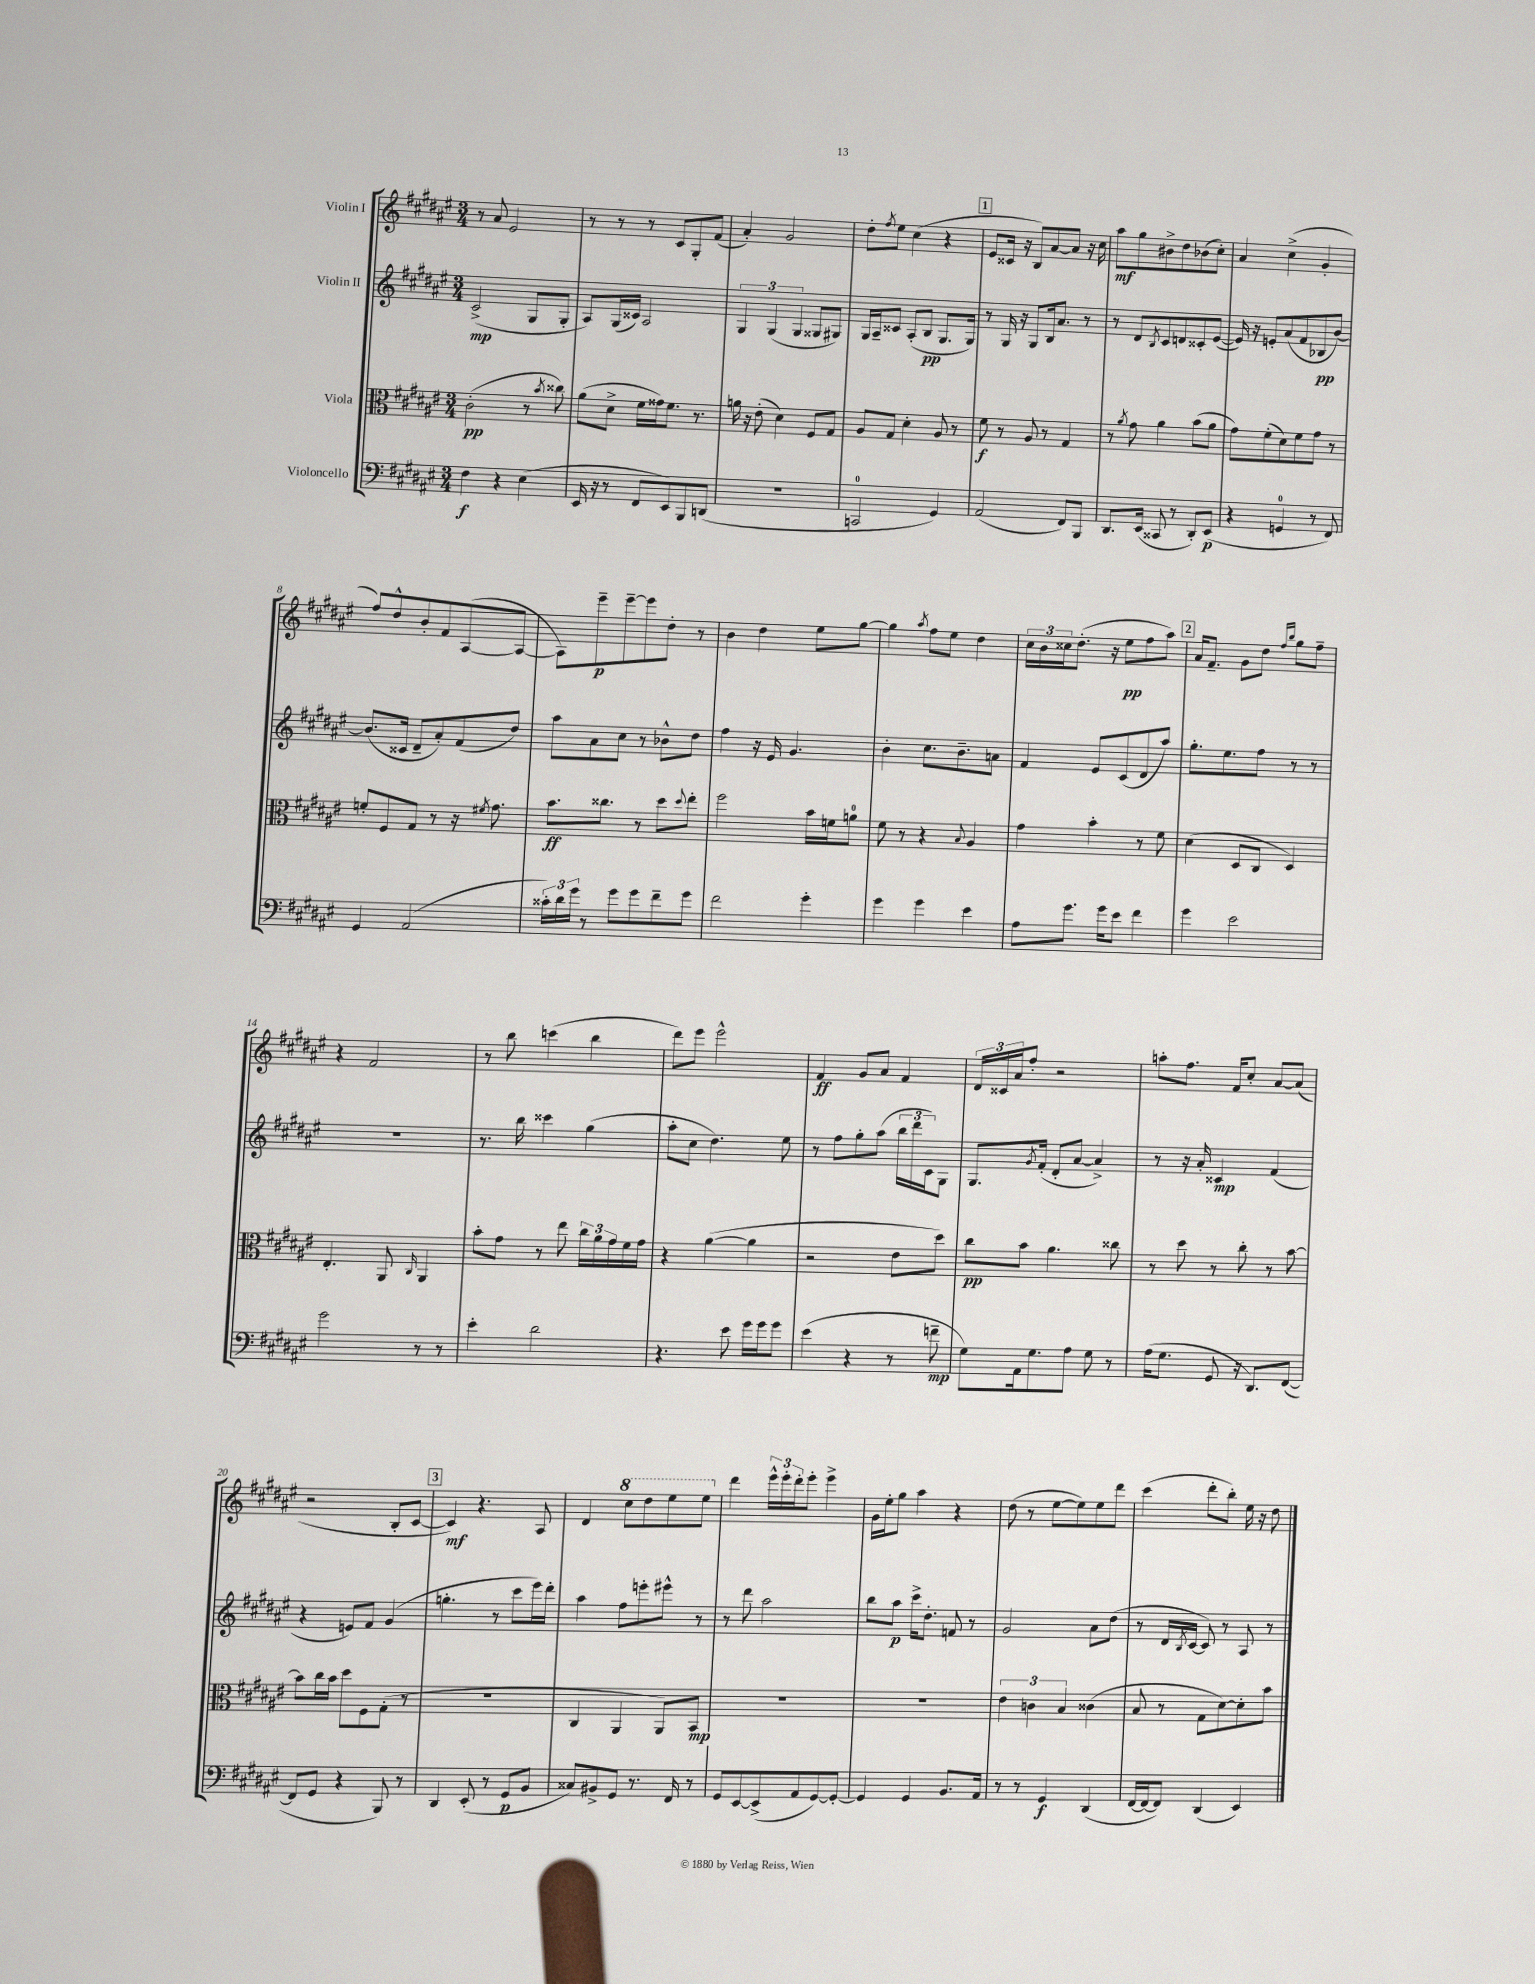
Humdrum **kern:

**kern	**dynam	**kern	**dynam	**kern	**dynam	**kern	**dynam
*part4	*part4	*part3	*part3	*part2	*part2	*part1	*part1
*staff4	*staff4	*staff3	*staff3	*staff2	*staff2	*staff1	*staff1
*I"Violoncello	*	*I"Viola	*	*I"Violin II	*	*I"Violin I	*
*clefF4	*	*clefC3	*	*clefG2	*	*clefG2	*
*k[f#c#g#d#a#e#]	*	*k[f#c#g#d#a#e#]	*	*k[f#c#g#d#a#e#]	*	*k[f#c#g#d#a#e#]	*
*M3/4	*	*M3/4	*	*M3/4	*	*M3/4	*
=1	=1	=1	=1	=1	=1	=1	=1
4F#\	f	(2c#'\	pp	(2c#^/	mp	8r	.
.	.	.	.	.	.	8a#/	.
4r	.	.	.	.	.	2e#/	.
(4E#\	.	8r	.	8G#/L	.	.	.
.	.	8qb/	.	.	.	.	.
.	.	8cc##X\)	.	8G#'/J	.	.	.
=2	=2	=2	=2	=2	=2	=2	=2
16EE#/	.	(8a#\L	.	8A#/L)	.	8r	.
16r	.	.	.	.	.	.	.
8r	.	8d#^\J	.	(16G#/L	.	8r	.
.	.	.	.	16c##X/JJ)	.	.	.
8FF#/L	.	16f#\LL	.	2A#/	.	8r	.
.	.	16g##X\J)	.	.	.	.	.
8EE#/)	.	8.f#\J	.	.	.	8c#/L	.
8BBB/	.	.	.	.	.	8G#'/	.
.	.	8.r	.	.	.	.	.
(8DDn/J	.	.	.	.	.	(8f#/J	.
=3	=3	=3	=3	=3	=3	=3	=3
2.r	.	16an\	.	6G#/	.	4a#'/)	.
.	.	16r	.	.	.	.	.
.	.	(8e#'\	.	.	.	.	.
.	.	.	.	(6G#/	.	.	.
.	.	4d#\)	.	.	.	2g#/	.
.	.	.	.	6G#/	.	.	.
.	.	8F#/L	.	8G##X/L	.	.	.
.	.	8G#/J	.	8G#X/J)	.	.	.
=4	=4	=4	=4	=4	=4	=4	=4
2CCn/	.	8A#/L	.	16G#/LL	.	8dd#'\L	.
.	.	.	.	16A#~/J	.	.	.
.	.	.	.	.	.	8qff#/	.
.	.	8G#/J	.	8c##X/J	.	8ee#\J	.
.	.	4d#'\	.	(8A#'/L	.	(4cc#\	.
.	.	.	.	8B/J	pp	.	.
4GG#/)	.	8A#/	.	8.G#/L	.	4r	.
.	.	8r	.	.	.	.	.
.	.	.	.	16G#/Jk)	.	.	.
!!LO:REH:place=s1:t=1
=5	=5	=5	=5	=5	=5	=5	=5
(2AA#/	.	8f#\	f	8r	.	8e#/L	.
.	.	8r	.	16G#/	.	16c##X/Jk	.
.	.	.	.	16r	.	16r	.
.	.	8A#/	.	8G#/L	.	8B/L)	.
.	.	8r	.	16B/k	.	[8a#/	.
.	.	.	.	8.a#/J	.	.	.
8FF#/L)	.	4G#/	.	.	.	8a#/J]	.
8BBB/J	.	.	.	8r	.	16r	.
.	.	.	.	.	.	16cc#\	.
=6	=6	=6	=6	=6	=6	=6	=6
8.DD#/L	.	8r	.	8r	.	8aa#\L	mf
.	.	8qa#/	.	.	.	.	.
.	.	8g#\	.	8d#/L	.	8gg#\	.
(16EE#/Jk	.	.	.	.	.	.	.
.	.	.	.	8qB/	.	.	.
8CC##X/	.	4a#\	.	8c#/	.	8b#X^\	.
8r	.	.	.	8dn/	.	8dd#\	.
8DD#'/L)	.	(8b\L	.	8c##X'/	.	(8b-X\	.
(8EE#/J	p	8a#\J	.	([8e#/J	.	8cc#'\J)	.
=7	=7	=7	=7	=7	=7	=7	=7
4r	.	8g#\L)	.	16e#/])	.	4a#/	.
.	.	.	.	16r	.	.	.
.	.	(8f#'\	.	8en'/L	.	.	.
4GGn/	.	8d#\)	.	(8a#/	.	(4cc#^\	.
.	.	8f#\	.	8f#/	.	.	.
8r	.	8g#\J	.	8B-X/	pp	4g#'/	.
8FF#/)	.	8r	.	[8b/J)	.	.	.
!!LO:LB:g=z
=8	=8	=8	=8	=8	=8	=8	=8
4GG#/	.	8fn'/L	.	(8.b/L]	.	8ff#/L)	.
.	.	8F#/	.	.	.	8dd#^^/	.
.	.	.	.	16c##X/Jk	.	.	.
(2AA#/	.	8G#/J	.	8d#~/L	.	8b'/	.
.	.	8r	.	8a#'/)	.	8f#/	.
.	.	16r	.	(8f#/	.	([8A#/	.
.	.	8qf#X/	.	.	.	.	.
.	.	8.g#\	.	.	.	.	.
.	.	.	.	8dd#/J)	.	8A#/J_	.
=9	=9	=9	=9	=9	=9	=9	=9
24c##X'\LL)	.	8.b\L	ff	8aa#\L	.	8A#\L])	.
24d#\	.	.	.	.	.	.	.
24g#\JJ	.	.	.	.	.	.	.
8r	.	.	.	8a#\	.	8eee#~\	p
.	.	8.cc##X\J	.	.	.	.	.
8g#\L	.	.	.	8cc#\J	.	[8eee#~\	.
8g#\	.	8r	.	8r	.	8eee#\]	.
8f#~\	.	8dd#\L	.	8b-X^^\L	.	8dd#'\J	.
.	.	8qqdd#/	.	.	.	.	.
8g#\J	.	8ee#'\J	.	8dd#\J	.	8r	.
=10	=10	=10	=10	=10	=10	=10	=10
2f#\	.	2ff#\	.	4ff#\	.	4b\	.
.	.	.	.	16r	.	4dd#\	.
.	.	.	.	16e#/	.	.	.
.	.	.	.	4.g#/	.	.	.
4g#'\	.	16b\LL	.	.	.	8ee#\L	.
.	.	16fn\J	.	.	.	.	.
.	.	8an\J	.	.	.	[8gg#\J	.
=11	=11	=11	=11	=11	=11	=11	=11
4g#\	.	8f#\	.	4b'\	.	4gg#\]	.
.	.	8r	.	.	.	.	.
.	.	.	.	.	.	8qaa#/	.
4g#\	.	4r	.	8.cc#\L	.	8ff#\L	.
.	.	.	.	.	.	8ee#\J	.
.	.	.	.	8.b~\	.	.	.
.	.	8qqB/	.	.	.	.	.
4e#\	.	4A#/	.	.	.	4dd#\	.
.	.	.	.	8an\J	.	.	.
=12	=12	=12	=12	=12	=12	=12	=12
8A#\L	.	4g#\	.	4f#/	.	24cc#\LL	.
.	.	.	.	.	.	24b\	.
.	.	.	.	.	.	24cc##X\J	.
8.g#\J	.	.	.	.	.	(8.dd#'\J	.
.	.	4b'\	.	8e#/L	.	.	.
16g#\KL	.	.	.	.	.	16r	.
8e#\J	.	.	.	(8c#/	.	8ee#\L	pp
4f#\	.	8r	.	8d#/	.	8ff#\	.
.	.	8f#\	.	8aa#/J)	.	8aa#\J)	.
!!LO:REH:place=s1:t=2
=13	=13	=13	=13	=13	=13	=13	=13
4g#\	.	(4d#\	.	8.gg#'\L	.	16a#/KL	.
.	.	.	.	.	.	8.f#~/J	.
.	.	.	.	8.ee#\	.	.	.
2e#\	.	8D#/L	.	.	.	8g#\L	.
.	.	8C#/J	.	8ff#\J	.	8dd#\J	.
.	.	.	.	.	.	16qqff#/LL	.
.	.	.	.	.	.	16qqbb/JJ	.
.	.	4D#/)	.	8r	.	8gg#\L	.
.	.	.	.	8r	.	8ff#~\J	.
!!LO:LB:g=z
=14	=14	=14	=14	=14	=14	=14	=14
2g#\	.	4.E#'/	.	2.r	.	4r	.
.	.	.	.	.	.	2f#/	.
.	.	8AA#/	.	.	.	.	.
.	.	16qqC#/	.	.	.	.	.
8r	.	4AA#/	.	.	.	.	.
8r	.	.	.	.	.	.	.
=15	=15	=15	=15	=15	=15	=15	=15
4e#'\	.	8b'\L	.	8.r	.	8r	.
.	.	8g#\J	.	.	.	8bb\	.
.	.	.	.	16bb\	.	.	.
2d#\	.	8r	.	4ccc##X\	.	(4cccn\	.
.	.	8ee#\	.	.	.	.	.
.	.	24cc#\LL	.	(4gg#\	.	4bb\	.
.	.	24a#\	.	.	.	.	.
.	.	24g#\	.	.	.	.	.
.	.	16f#\	.	.	.	.	.
.	.	16g#\JJ	.	.	.	.	.
=16	=16	=16	=16	=16	=16	=16	=16
4.r	.	4r	.	8aa#'\L	.	8ddd#\L)	.
.	.	.	.	8cc#\J	.	8eee#\J	.
.	.	([4a#\	.	4.dd#\)	.	2eee#^^\	.
8e#\	.	.	.	.	.	.	.
16g#\LL	.	4a#\]	.	.	.	.	.
16g#\J	.	.	.	.	.	.	.
8g#\J	.	.	.	8ee#\	.	.	.
=17	=17	=17	=17	=17	=17	=17	=17
(4e#\	.	2r	.	8r	.	4f#/	ff
.	.	.	.	8ff#\L	.	.	.
4r	.	.	.	8gg#'\	.	8g#/L	.
.	.	.	.	(8aa#\J	.	8a#/J	.
8r	.	8e#\L	.	24bb\LL	.	4f#/	.
.	.	.	.	24ddd#\	.	.	.
.	.	.	.	24c#\J)	.	.	.
8fn~\	mp	8dd#\J)	.	8G#\J	.	.	.
=18	=18	=18	=18	=18	=18	=18	=18
8G#\L)	.	8cc#\L	pp	8.G#/L	.	24d#/LL	.
.	.	.	.	.	.	24c##X/	.
.	.	.	.	.	.	24a#/J	.
16AA#\k	.	8b\J	.	.	.	8ff#'/J	.
.	.	.	.	8qg#/	.	.	.
8.G#\	.	.	.	(16f#'/Jk	.	.	.
.	.	4.a#\	.	8d#'/L	.	2r	.
8A#\J	.	.	.	[8a#/J	.	.	.
8G#\	.	.	.	4a#^/])	.	.	.
8r	.	8cc##X\	.	.	.	.	.
=19	=19	=19	=19	=19	=19	=19	=19
(16A#\KL	.	8r	.	8r	.	8aan'\L	.
8.G#\J	.	.	.	.	.	.	.
.	.	8dd#\	.	16r	.	8.ff#\J	.
.	.	.	.	16a#'/	.	.	.
8GG#/	.	8r	.	4c##X/	mp	.	.
.	.	.	.	.	.	16f#/KL	.
16r	.	8cc#'\	.	.	.	8cc#'/J	.
8.DD#/L)	.	.	.	.	.	.	.
.	.	8r	.	(4f#/	.	[8a#/L	.
([8FF#/J	.	[8b\	.	.	.	(8a#/J]	.
!!LO:LB:g=z
=20	=20	=20	=20	=20	=20	=20	=20
8FF#/L]	.	8b\L]	.	4r	.	2r	.
8GG#/J	.	16cc#\L	.	.	.	.	.
.	.	16b\JJ	.	.	.	.	.
4r	.	8dd#\L	.	8en/L)	.	.	.
.	.	8F#\	.	8f#/J	.	.	.
8BBB/)	.	(8G#'\J	.	(4g#/	.	8B'/L	.
8r	.	8r	.	.	.	[8c#/J	.
!!LO:REH:place=s1:t=3
=21	=21	=21	=21	=21	=21	=21	=21
4DD#/	.	2.r	.	4.ggn'\	.	4c#/])	mf
(8EE#'/	.	.	.	.	.	4.r	.
8r	.	.	.	8r	.	.	.
8GG#/L	p	.	.	8ccc#\L	.	.	.
8BB/J	.	.	.	16eee#\L)	.	8A#/	.
.	.	.	.	16ddd#'\JJ	.	.	.
=22	=22	=22	=22	=22	=22	=22	=22
8C##X/L)	.	4C#/	.	4aa#\	.	4d#/	.
8BB#X^/	.	.	.	.	.	.	.
*	*	*	*	*	*	*8va	*
8GG#/J	.	4AA#/	.	8ff#\L	.	8ccc#\L	.
8.r	.	.	.	8eeen'\	.	8ddd#\	.
.	.	8AA#/L)	.	8eee#X^^\J	.	8eee#\	.
16FF#/	.	.	.	.	.	.	.
8r	.	8BB/J	mp	8r	.	8eee#\J	.
=23	=23	=23	=23	=23	=23	=23	=23
*	*	*	*	*	*	*X8va	*
8GG#/L	.	2.r	.	8r	.	4ddd#\	.
[8EE#/	.	.	.	8ddd#\	.	.	.
(8EE#^/]	.	.	.	2aa#\	.	24eee#^^\LL	.
.	.	.	.	.	.	24eee#'\	.
.	.	.	.	.	.	24ddd#'\J	.
8AA#/	.	.	.	.	.	8eee#'\J	.
[8GG#/)	.	.	.	.	.	4eee#^\	.
8GG#'/J_	.	.	.	.	.	.	.
=24	=24	=24	=24	=24	=24	=24	=24
4GG#/]	.	2.r	.	8bb\L	.	16g#\LL	.
.	.	.	.	.	.	16ee#'\J	.
.	.	.	.	8aa#\J	p	8gg#\J	.
4GG#/	.	.	.	16ccc#^\KL	.	4aa#\	.
.	.	.	.	8.dd#'\J	.	.	.
8.BB/L	.	.	.	8fn/	.	4r	.
.	.	.	.	8r	.	.	.
16AA#/Jk	.	.	.	.	.	.	.
=25	=25	=25	=25	=25	=25	=25	=25
8r	.	6e#\	.	2g#/	.	(8dd#\	.
8r	.	.	.	.	.	8r	.
.	.	6cn\	.	.	.	.	.
4GG#/	f	.	.	.	.	[8ee#\L	.
.	.	6B/	.	.	.	.	.
.	.	.	.	.	.	8ee#\])	.
(4DD#/	.	(4c##X\	.	8a#\L	.	8ee#\	.
.	.	.	.	(8dd#\J	.	8ddd#\J	.
=26	=26	=26	=26	=26	=26	=26	=26
[16FF#/LL	.	8B/	.	8r	.	(4ccc#\	.
16FF#/J_	.	.	.	.	.	.	.
8FF#/J])	.	8r	.	16d#/LL	.	.	.
.	.	.	.	8qB/	.	.	.
.	.	.	.	[16c#/JJ	.	.	.
(4DD#/	.	8G#\L	.	8c#/])	.	8ddd#'\L	.
.	.	[8d#\)	.	8r	.	8bb'\J)	.
4EE#/)	.	8d#'\]	.	8A#/	.	16ee#\	.
.	.	.	.	.	.	16r	.
.	.	8b\J	.	8r	.	8dd#\	.
==	==	==	==	==	==	==	==
*-	*-	*-	*-	*-	*-	*-	*-
